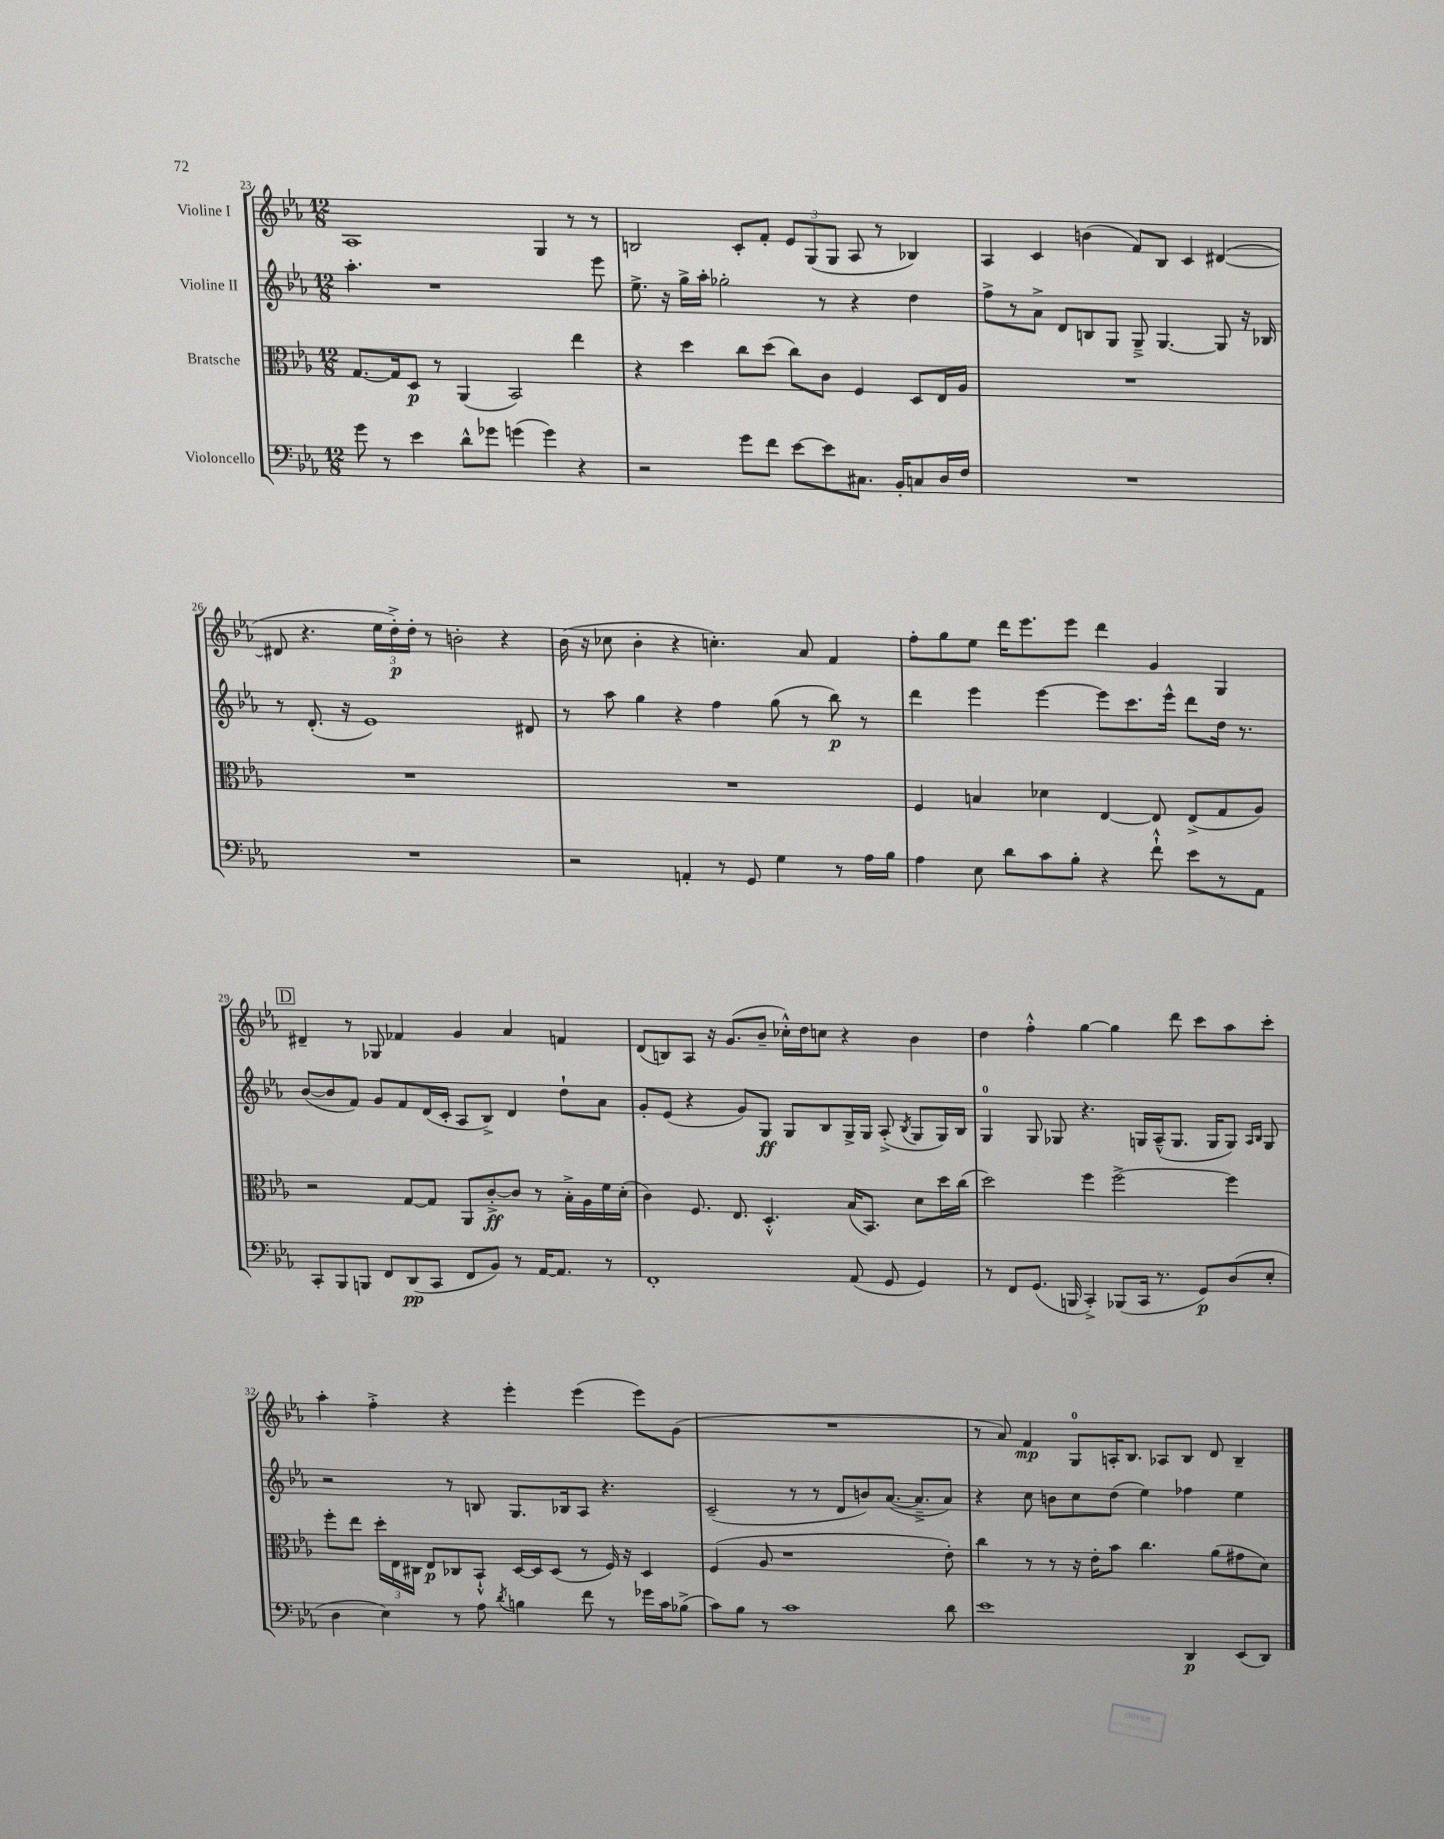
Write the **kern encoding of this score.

**kern	**kern	**kern	**kern
*staff4	*staff3	*staff2	*staff1
*clefF4	*clefC3	*clefG2	*clefG2
*k[b-e-a-]	*k[b-e-a-]	*k[b-e-a-]	*k[b-e-a-]
*M12/8	*M12/8	*M12/8	*M12/8
8g\	[8.G/L	4.aa-'\	1A-
8r	.	.	.
.	16G/]k	.	.
4e-\	8D/J	.	.
.	8r	1r	.
8d^^\L	(4AA-/	.	.
8g-\J	.	.	.
(4g\	2BB-/)	.	.
4g\)	.	.	4G/
4r	4ee-\	.	8r
.	.	8eee-\	8r
=	=	=	=
2r	4r	8.ee-^\	2B/
.	.	16r	.
.	4dd\	16gg^\LL	.
.	.	16aa-'\JJ	.
.	.	2gg-'\	.
8g\L	8cc\L	.	8c'/L
8f\J	(8dd\J	.	8f'/J
[8e-\L	8cc\L)	.	12e-/L
.	.	.	(12G/
8e-\]	8c\J	8r	.
.	.	.	12G/J
8.C#\J	4F/	4r	8A-/
.	.	.	8r
16BB-'/LK	.	.	.
8C/	8D/L	4dd\	4B-/)
16D/L	16E-/L	.	.
16F/JJ	16A-/JJ	.	.
=	=	=	=
1.r	1.r	8ff^\L	4A-/
.	.	8r	.
.	.	8a-^\J	4c/
.	.	8d/L	.
.	.	8B/	(4b\
.	.	8G/J	.
.	.	8G~^/	8f/L)
.	.	[4.G/	8B-/J
.	.	.	4c/
.	.	8G/]	([4d#/
.	.	16r	.
.	.	16B-/	.
=	=	=	=
1.r	1.r	8r	8d#/]
.	.	(8.d'/	4.r
.	.	16r	.
.	.	1e-)	.
.	.	.	24ee-\LL
.	.	.	24dd'^\)
.	.	.	24dd'\JJ
.	.	.	8r
.	.	.	2b'\
.	.	.	4r
.	.	8d#/	.
=	=	=	=
2r	1.r	8r	(16b-\
.	.	.	16r
.	.	8aa-\	8cc-\
.	.	4gg\	4b-'\
4AA'/	.	4r	4r
8r	.	4ff\	4.cc'\)
8GG/	.	.	.
4G\	.	(8gg\	.
.	.	8r	8a-/
8r	.	8bb-\)	4f/
16A-\LL	.	8r	.
16B-\JJ	.	.	.
=	=	=	=
4A-\	4F/	4ddd\	8ff'\L
.	.	.	8gg\
8E-\	4B/	4eee-\	8ee-\J
8d\L	.	.	16ddd\LK
.	.	.	8.eee-\
8c\	4d-\	[4eee-\	.
8B-'\J	.	.	8eee-\J
4r	[4E-/	8eee-\]L	4ddd\
.	.	8.ccc\	.
8f`^^\	8E-/]	.	4g/
.	.	16eee-^^\Jk	.
8e-\L	(8E-^/L	8ddd\L	.
8r	8G/	16dd\Jk	4G/
.	.	8.r	.
8AA-\J	8A-/J)	.	.
=	=	=	=
8CC'/L	2r	([8b-/L	4d#~/
8BBB-/	.	8b-/]	.
8BBB/J	.	8f/J)	8r
8FF/L	.	8g/L	8G-/
(8DD/	[8G/L	8f/	4f-/
8CC/J	8G/]J	(16d/L	.
.	.	16c'/JJ	.
8FF/L	8AA-/L	8A-/L	4g/
8BB-/J)	[8c'^/	8B-^/J)	.
8r	8c/]J	4d/	4a-/
[16AA-/LK	8r	.	.
8.AA-/]J	.	.	.
.	16B-'^\LL	8dd`\L	4f/
.	16A-\	.	.
8r	16f\	8a-\J	.
.	(16d'\JJ	.	.
=	=	=	=
1FF'	4c\)	8g'/L	(8d/L
.	.	(8e-/J	8B/)
.	8.F/	4r	8A-/J
.	.	.	16r
.	8.E-/	.	(8.g/L
.	.	8g/L)	.
.	4.D'^^/	8G/J	8b-~/J
.	.	8G/L	16cc-'^^\LL)
.	.	.	16dd\J
.	.	8B-/	8cc\J
(8AA-/	(16B-/LK	16G^/L	4r
.	8.BB-/J)	16G/JJ	.
8GG/	.	(8A-'^/	.
.	.	8qB-/	.
4GG/)	8d\L	8G/L	4b-\
.	16dd\L	16G/L)	.
.	(16cc\JJ	16B-/JJ	.
=	=	=	=
8r	2dd\)	4G/	4dd\
8FF/L	.	.	.
(8.GG/J	.	8G/	4ff'^^\
.	.	8G-/	.
16BBB/	.	.	.
4CC'^/)	4ff\	4.r	[4gg\
(8BBB-/L	[2ff^\	.	4gg\]
16CC/Jk	.	16G/LL	.
8.r	.	(16A-~^^/J	.
.	.	8.G/J	8ddd\
8GG/L)	.	.	8ccc\L
.	.	16G/LK	.
(8D/	4ff\]	8G/J)	8aa-\
.	.	16qqA-/LL	.
.	.	16qqB-/JJ	.
8E-'/J	.	8G/	8ccc'\J
=	=	=	=
4D\	8ff'\L	2r	4aa-'\
.	8ee-\J	.	.
4E-\)	24dd'\LL	.	4ff'^\
.	24E-\	.	.
.	24C#\JJ	.	.
.	8E-/L	.	.
8r	8C-/	8r	4r
8A-\	8BB-`^^/J	8B/	.
8qd/	.	.	.
4B\	[16D/LL	8.G/L	4eee-'\
.	16D/]J	.	.
.	(8D/J	.	.
.	.	16B-/k	.
8f\	8r	8A-/J	(4eee-\
8r	16F/)	4.r	.
.	16r	.	.
16g-\LL	4D/	.	8eee-\L)
16c\J	.	.	.
(8B-^\J	.	.	(8g\J
=	=	=	=
8c\L)	(4F/	(2c~/	1.r
8B-\J	.	.	.
8r	8A-/	.	.
1c	1r	.	.
.	.	8r	.
.	.	8r	.
.	.	8d/L	.
.	.	8b/)	.
.	.	([8.a-/J	.
.	.	8.a-~^/]L	.
8d\	8e-'\)	8a-/J)	.
=	=	=	=
1e-	4cc\	4r	8r
.	.	.	8a-/)
.	8r	8cc\	4f/
.	8r	8b\L	.
.	16r	8cc\	8G/L
.	16e-'\LK	.	.
.	8b-\J	(8dd\J	16A'/K
.	.	.	8.B-/J
.	4.cc\	4ee-\)	.
.	.	.	8A-/L
4DD/	.	4ff-\	8B-/J
.	(8a-\L	.	8d/
(8EE-/L	8g#\	4ee-\	4B-~/
8DD/J)	8d\J)	.	.
==	==	==	==
*-	*-	*-	*-
